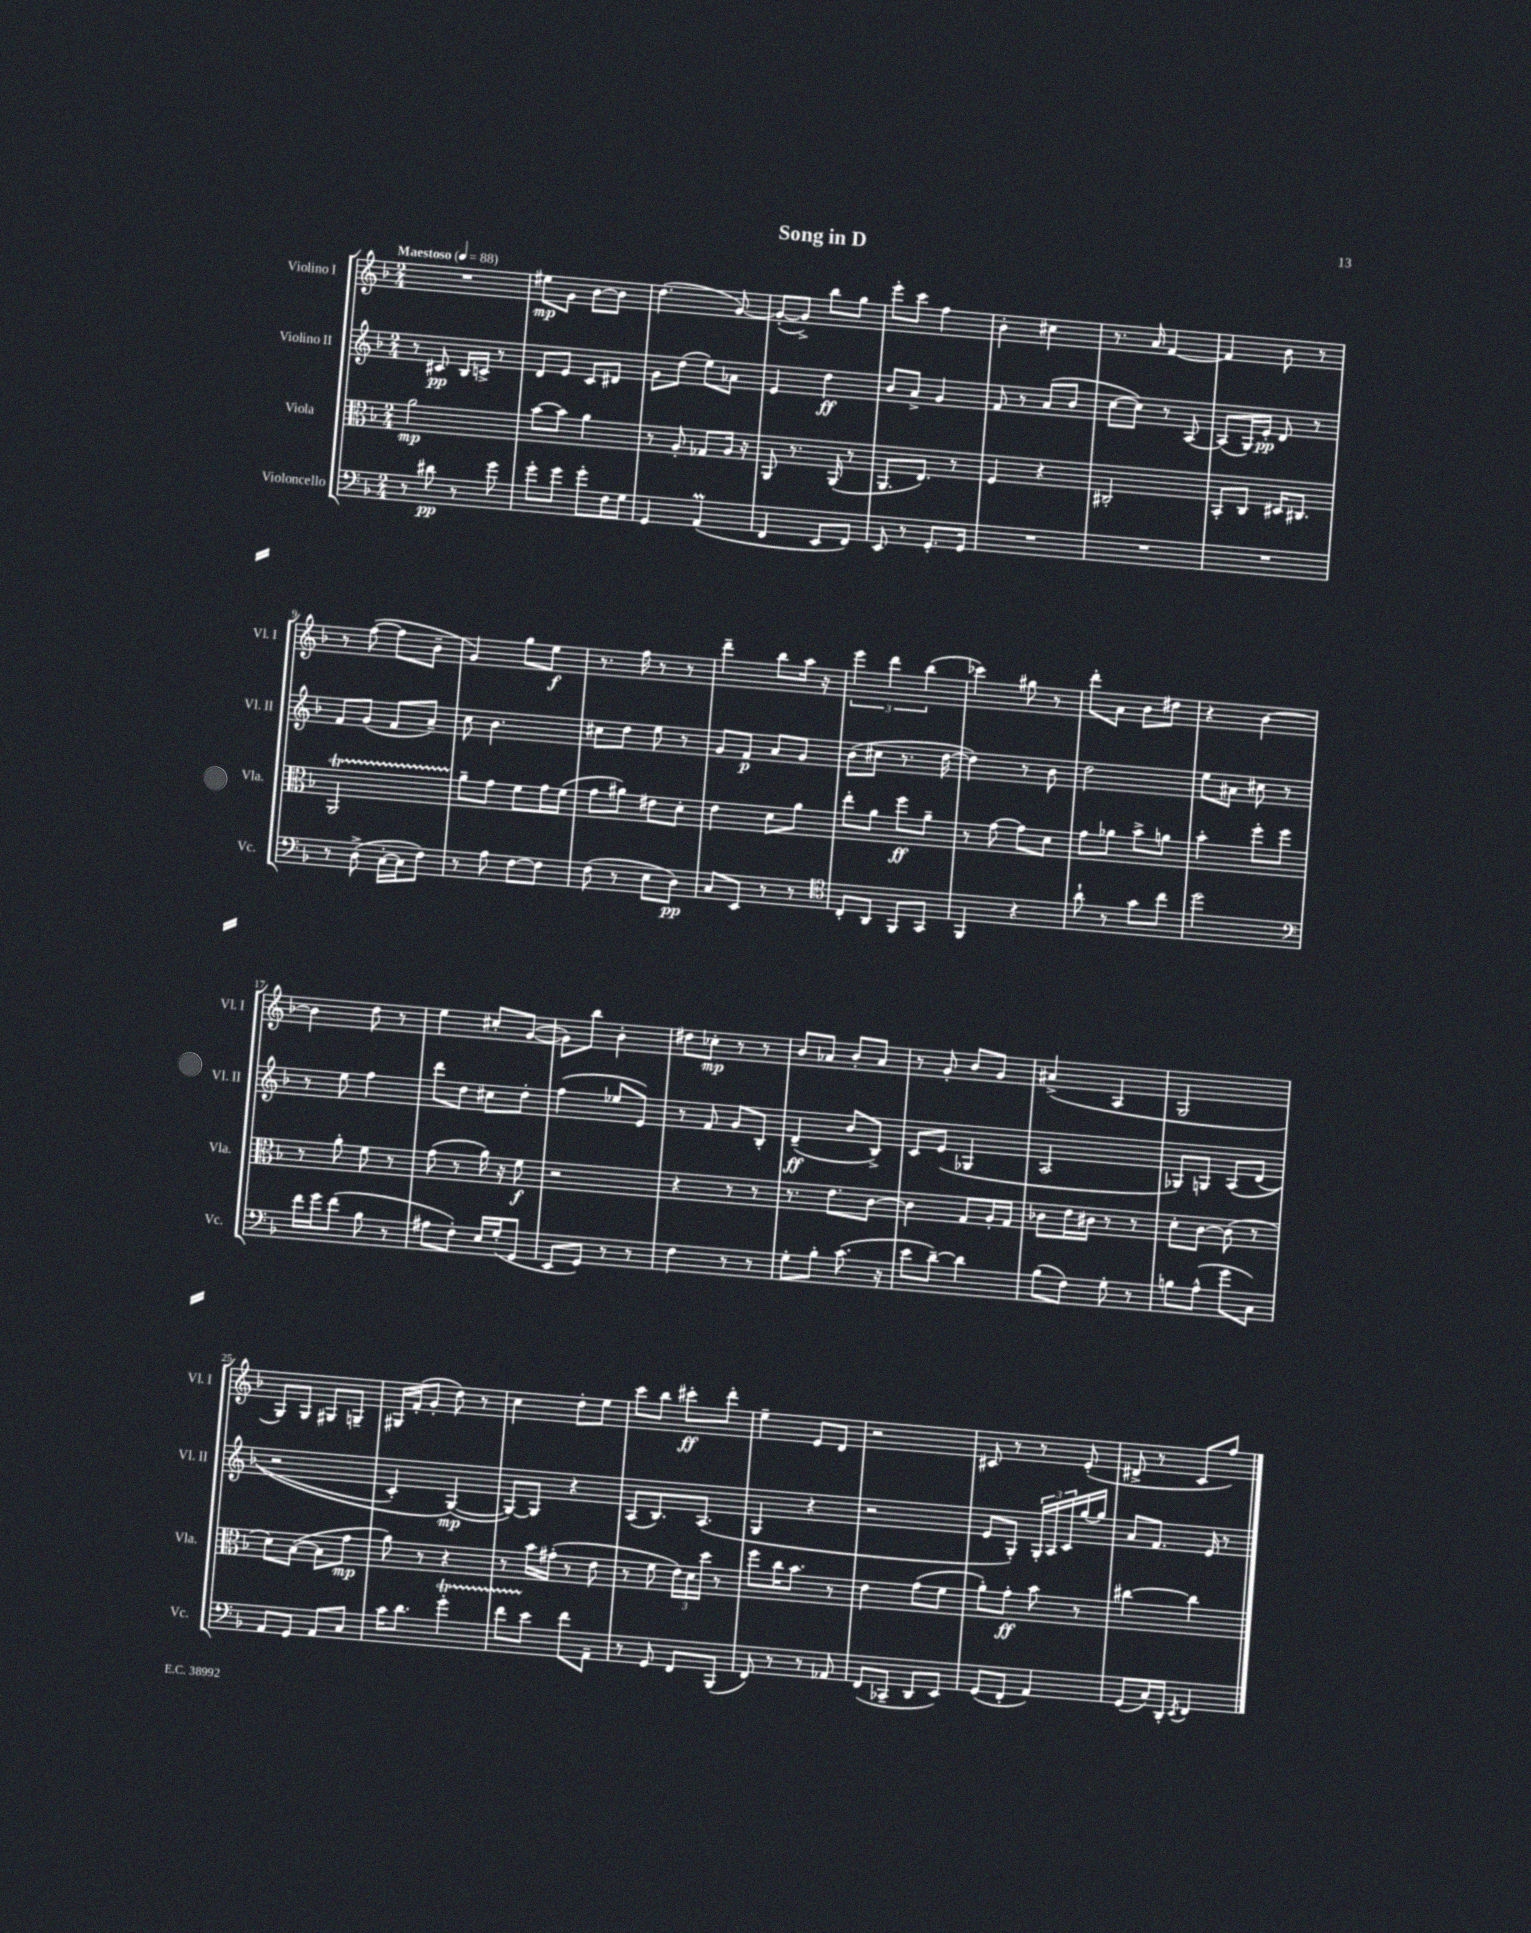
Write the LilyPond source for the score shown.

\header { title = "Song in D" }
<<
\new StaffGroup <<
\new Staff = "s0" \with { instrumentName = "Violino I" shortInstrumentName = "Vl. I" } {
    \clef treble \key f \major \numericTimeSignature \time 2/4 \tempo "Maestoso" 4 = 88
    R2 |
    eis''8\mp g'8 bes'8~ bes'8 |
    d''4.( g'8~) |
    g'8~-.( g'8->) bes''8 g''8 |
    e'''8-. c'''8 f''4 |
    bes'4-. cis''4 |
    r8. a'16 f'4~ |
    f'4 bes'8 r8 |
    r8 f''8~( f''8 bes'8-- |
    g'4) g''8 e''8\f |
    r8. f''16 r8 r8 |
    d'''4-- bes''8 a''16 r16 |
    \tuplet 3/2 { e'''4 d'''4 bes''4( } |
    ces'''4) gis''8 r8 |
    d'''8-. a'8 bes'8 dis''8 |
    r4 bes'4~ |
    bes'4 d''8 r8 |
    e''4 cis''8-. g'8~( |
    g'8) bes''8 bes'4-. |
    dis''8 ces''8-.\mp r8 r8 |
    bes'8 aes'8 bes'8-. aes'8 |
    r8 g'8-. bes'8 g'8 |
    ais'4->( a4 |
    g2 |
    g8) g8 gis8 g8-- |
    gis16 f'16-.( g'8-. d''8) r8 |
    c''4 d''8-. e''8 |
    c'''8 bes''8 cis'''8-.\ff d'''8-. |
    e''4-- e'8 d'8 |
    r2 |
    cis'8 r8 r8 e'8-.( |
    dis'8-> r8 c'8 f''8) \bar "|." |
}
\new Staff = "s1" \with { instrumentName = "Violino II" shortInstrumentName = "Vl. II" } {
    \clef treble \key f \major \numericTimeSignature \time 2/4
    r8 cis'8\pp bes16 c'16-> r8 |
    d'8 e'8 c'8 dis'8 |
    g'8 d''8( e''8) aes'8 |
    e'4 d''4\ff |
    bes'8 a'8-> g'4 |
    f'8 r8 a'8( bes'8 |
    c''8~ c''8) r8 a8~ |
    a8( g16) e'16-.\pp d'8 r8 |
    f'8 g'8( f'8 a'8--) |
    c''8 bes'4. |
    cis''8 d''8 e''8 r8 |
    g'8 f'8\p a'8 g'8 |
    bes'8( cis''8 r8. d''16~ |
    d''4) r8 bes'8 |
    d''2 |
    e''8 ais'8 cis''8 r8 |
    r8 e''8 f''4 |
    d'''8 d''8 cis''8 d''8-. |
    f''4( ees''8 e'8) |
    r8 f'8 g'8 bes8-. |
    d'4--\ff( bes'8 bes8->) |
    c'8 e'8( ges4 |
    a2 |
    ges8) g8 a8\( d'8( |
    r2 |
    c'4-.) g4~\mp(\) |
    g8~) g8 r4 |
    a8( bes8.) a8.( |
    g4 r4 |
    r2 |
    e'8 g8-.) \tuplet 3/2 { g16-. a16 c'16 } g''16~ g''16 |
    a'8 f'8. e'16 r8 \bar "|." |
}
\new Staff = "s2" \with { instrumentName = "Viola" shortInstrumentName = "Vla." } {
    \clef alto \key f \major \numericTimeSignature \time 2/4
    a'2\mp |
    bes'8~ bes'8 a'4 |
    r8 a8-. ges8 a16 r16 |
    a,8 r8. a,16( r8 |
    a,8. e8.) r8 |
    f4 r4 |
    cis2-. |
    bes,8-. c8 dis16 cis8. |
    a,2\startTrillSpan |
    a'8--\stopTrillSpan g'8 f'8 g'16 f'16( |
    g'8 ais'8) eis'8 d'8-. |
    e'4 d'8 a'8 |
    e''8-. a'8 f''8\ff a'8-- |
    r8 g'8~ g'8 d'8 |
    g'8 aes'8 bes'8-> a'8 |
    bes'4-. f''8-. f''8 |
    r8 a'8-. f'8 r8 |
    g'8( r8 a'16) r16 f'8\f |
    r2 |
    r4 r8 r8 |
    r8. e'8. c'8~ |
    c'4 g8 a16-. g16 |
    ces'8 e'16 cis'16 r8 r8 |
    d'8-. c'8~ c'8( r8 |
    d'8) bes8~( bes8 g'8\mp |
    a'8) r8 r4 |
    r8 bes'16 gis'16-.( r8 e'8 |
    r8 f'8 \tuplet 3/2 { e'16) d'16 d''16 } r8 |
    f''8 c''16 bes'8. r8 |
    e'4 g'8( f'8 |
    a'8-.) g'8-.\ff bes'8 r8 |
    cis''4~ cis''4 \bar "|." |
}
\new Staff = "s3" \with { instrumentName = "Violoncello" shortInstrumentName = "Vc." } {
    \clef bass \key f \major \numericTimeSignature \time 2/4
    r8 dis'8\pp r8 g'8 |
    g'8-. g'8 g'8-. f16 g16 |
    g,4 a,4\prall( |
    f,4 e,8 f,8) |
    e,8 r8 g,8.-. g,16 |
    R2 |
    R2 |
    R2 |
    r8 d8->( c16~-. c16 f8) |
    r8 a8 f8~ f8 |
    f8( r8 e8 d8\pp) |
    c8 e,8 r8 r8 |
    \clef tenor c8-. a,8 f,8 g,8 |
    f,4 r4 |
    a'8-! r8 g'8 c''8 |
    d''2 |
    \clef bass f'16 g'16 f'8( bes8 r8 |
    ais8 f8-.) e16 g16-.( g,8 |
    e,8 g,8) r8 r8 |
    f4 r8 r8 |
    g8-. bes8-. c'8.( r16 |
    e'8 d'8~--) d'4 |
    bes8( f8) g8-. r8 |
    b8 a8-^( g'8 c8) |
    a,8 g,8 a,8 c8 |
    c'16 d'8. g'4-.\startTrillSpan |
    f'8 e'8\stopTrillSpan f'8 a,8-- |
    r8 g,8 f,8 bes,,8( |
    f,8) r8 r8 aes,8 |
    f,8( ces,8-- d,8 e,8) |
    g,8( f,8-. a,4) |
    g,8( c16) d,16-. \acciaccatura { e,8 } f,4 \bar "|." |
}
>>
>>
